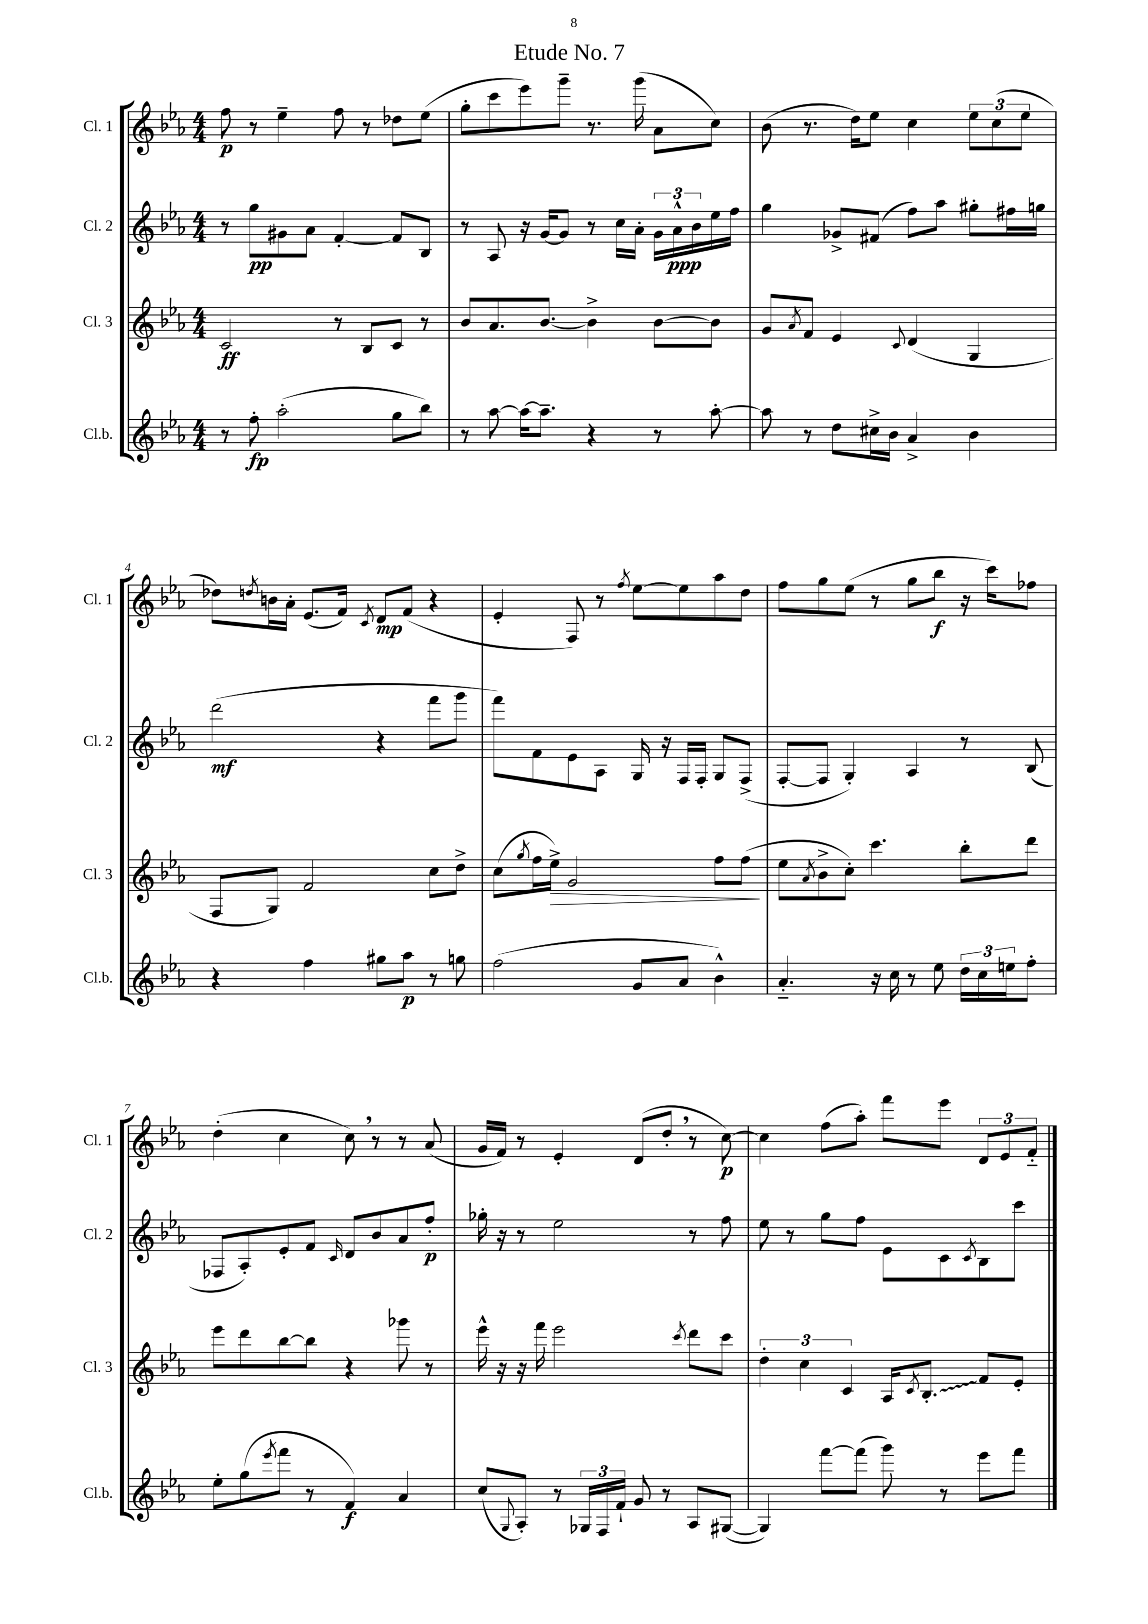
\header { title = "Etude No. 7" }
<<
\new StaffGroup <<
\new Staff = "s0" \with { instrumentName = "Cl. 1" shortInstrumentName = "Cl. 1" } {
    \clef treble \key ees \major \numericTimeSignature \time 4/4
    f''8\p r8 ees''4-- f''8 r8 des''8 ees''8( |
    g''8-. c'''8 ees'''8) g'''8-- r8. g'''16( aes'8 c''8) |
    bes'8( r8. d''16) ees''8 c''4 \tuplet 3/2 { ees''8 c''8( ees''8 } |
    des''8) \acciaccatura { d''8 } b'16 aes'16-. ees'8.( f'16) \acciaccatura { c'8 } d'8\mp f'8( r4 |
    ees'4-. f8) r8 \acciaccatura { f''8 } ees''8~ ees''8 aes''8 d''8 |
    f''8 g''8 ees''8( r8 g''8 bes''8\f r16 c'''16) fes''8 |
    d''4-.( c''4 c''8) \breathe r8 r8 aes'8( |
    g'16 f'16) r8 ees'4-. d'8( d''8-. \breathe r8 c''8~\p) |
    c''4 f''8( aes''8-.) f'''8 ees'''8 \tuplet 3/2 { d'8 ees'8 f'8-_ } \bar "|." |
}
\new Staff = "s1" \with { instrumentName = "Cl. 2" shortInstrumentName = "Cl. 2" } {
    \clef treble \key ees \major \numericTimeSignature \time 4/4
    r8 g''8\pp gis'8 aes'8 f'4~-. f'8 bes8 |
    r8 aes8 r16 g'16~ g'8 r8 c''16 aes'16-. \tuplet 3/2 { g'16 aes'16-^\ppp bes'16 } ees''16 f''16 |
    g''4 ges'8-> fis'8( f''8) aes''8 gis''8-. fis''16 g''16 |
    d'''2\mf( r4 f'''8 g'''8 |
    f'''8) f'8 ees'8 aes8 g16 r16 f16 f16-. g8 f8->( |
    f8~-. f8 g4-.) aes4 r8 bes8( |
    fes8 aes8-.) ees'8-. f'8 \grace { c'16 } d'8 bes'8 aes'8 f''8-.\p |
    ges''16-. r16 r8 ees''2 r8 f''8 |
    ees''8 r8 g''8 f''8 ees'8 c'8 \acciaccatura { c'8 } bes8 c'''8 \bar "|." |
}
\new Staff = "s2" \with { instrumentName = "Cl. 3" shortInstrumentName = "Cl. 3" } {
    \clef treble \key ees \major \numericTimeSignature \time 4/4
    c'2\ff r8 bes8 c'8 r8 |
    bes'8 aes'8. bes'8.~ bes'4-> bes'8~ bes'8 |
    g'8 \acciaccatura { aes'8 } f'8 ees'4 \appoggiatura { c'8 } d'4( g4 |
    f8 g8) f'2 c''8 d''8-> |
    c''8( \acciaccatura { g''8 } f''16 ees''16->\>) g'2 f''8 f''8\!( |
    ees''8 \acciaccatura { aes'8 } bes'8-> c''8-.) c'''4. bes''8-. d'''8 |
    ees'''8 d'''8 bes''8~ bes''8 r4 ges'''8 r8 |
    ees'''16-^ r16 r16 f'''16 ees'''2 \acciaccatura { c'''8 } d'''8 c'''8 |
    \tuplet 3/2 { d''4-. c''4 c'4 } aes16 \acciaccatura { c'8 } \once \override Glissando.style = #'zigzag bes8.-.\glissando f'8 ees'8-. \bar "|." |
}
\new Staff = "s3" \with { instrumentName = "Cl.b." shortInstrumentName = "Cl.b." } {
    \clef treble \key ees \major \numericTimeSignature \time 4/4
    r8 f''8-.\fp aes''2-.( g''8 bes''8) |
    r8 aes''8~ aes''16~ aes''8.-- r4 r8 aes''8~-. |
    aes''8 r8 d''8 cis''16-> bes'16 aes'4-> bes'4 |
    r4 f''4 gis''8 aes''8\p r8 g''8 |
    f''2( g'8 aes'8 bes'4-^) |
    aes'4.-_ r16 c''16 r8 ees''8 \tuplet 3/2 { d''16 c''16 e''16 } f''8-. |
    ees''8-. g''8( \acciaccatura { ees'''8 } f'''8 r8 f'4\f) aes'4 |
    c''8( \appoggiatura { g8 } aes8-.) r8 \tuplet 3/2 { ges16 f16 f'16-! } g'8 r8 aes8 gis8~( |
    gis4) f'''8~ f'''8( g'''8) r8 ees'''8 f'''8 \bar "|." |
}
>>
>>
